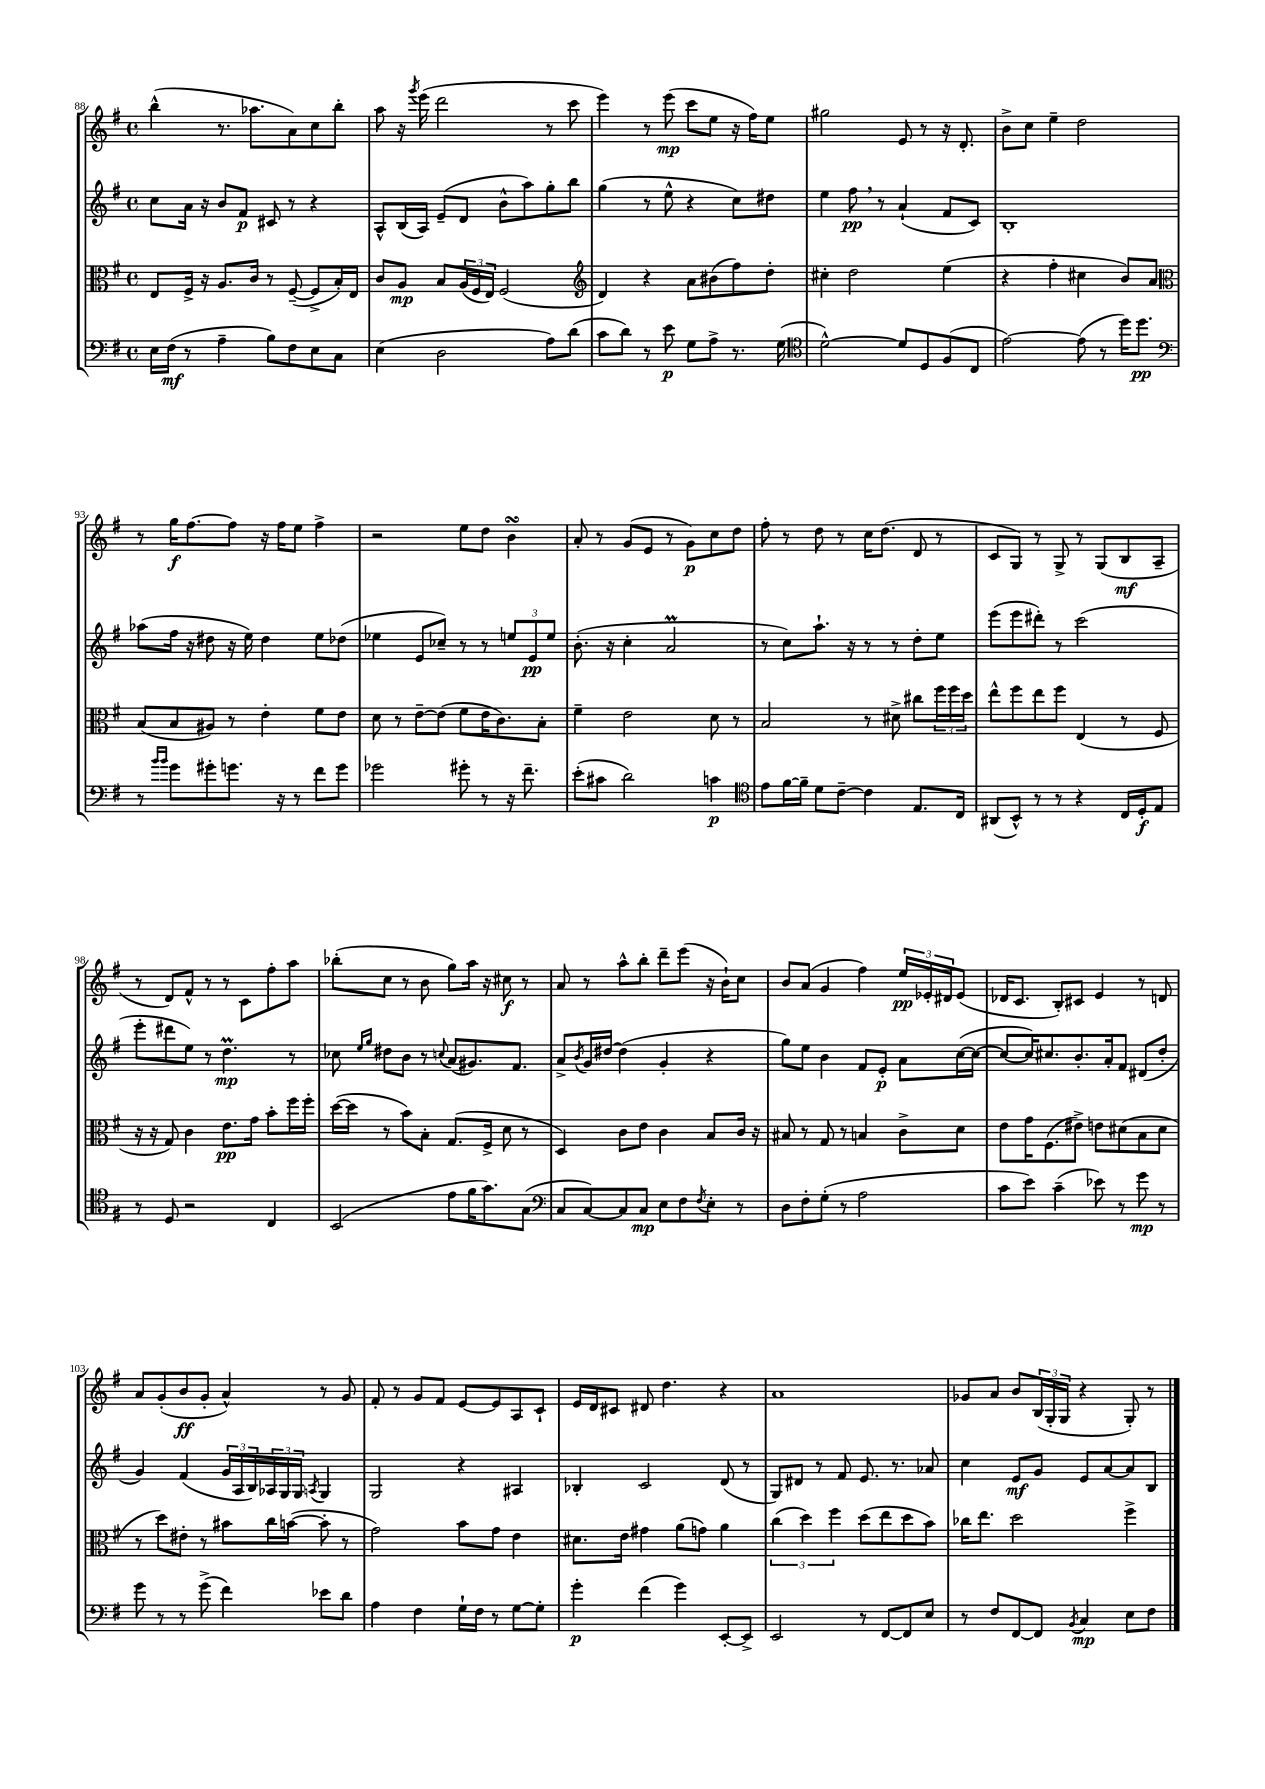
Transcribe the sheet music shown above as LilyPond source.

<<
\new StaffGroup <<
\new Staff = "s0" {
    \clef treble \key g \major \defaultTimeSignature \time 4/4
    b''4-^( r8. aes''8. a'8) c''8 b''8-. |
    a''8 r16 \acciaccatura { g'''8 } e'''16( d'''2 r8 c'''8 |
    e'''4) r8 e'''8\mp( c'''8 e''8 r16 fis''16) e''8 |
    gis''2 e'8 r8 r16 d'8.-. |
    b'8-> c''8 e''4-- d''2 |
    r8 g''16\f fis''8.~ fis''8 r16 fis''16 e''8 fis''4-> |
    r2 e''8 d''8 b'4\turn |
    a'8-. r8 g'8( e'8 r8 g'8\p) c''8 d''8 |
    fis''8-. r8 d''8 r8 c''16 d''8.( d'8 r8 |
    c'8 g8) r8 g8-> r8 g8( b8\mf a8-- |
    r8 d'8) fis'8-^ r8 r8 c'8 fis''8-. a''8 |
    bes''8-.( c''8 r8 b'8 g''8) a''16 r16 cis''8\f r8 |
    a'8 r8 a''8-^ b''8-. d'''8-- e'''8( r16 b'16-!) c''8 |
    b'8 a'8( g'4 fis''4) \tuplet 3/2 { e''16\pp ees'16-. dis'16 } ees'8( |
    des'16 c'8. b8-.) cis'8 e'4 r8 d'8 |
    a'8 g'8-.( b'8\ff g'8-. a'4-^) r8 g'8 |
    fis'8-. r8 g'8 fis'8 e'8~ e'8 a8 c'8-! |
    e'16 d'16 cis'8 dis'8 d''4. r4 |
    a'1 |
    ges'8 a'8 b'8 \tuplet 3/2 { b16( g16-. g16 } r4 g8-.) r8 \bar "|." |
}
\new Staff = "s1" {
    \clef treble \key g \major \defaultTimeSignature \time 4/4
    c''8 a'16 r16 b'8 fis'8\p cis'8 r8 r4 |
    a8-^ b16( a16) e'8--( d'8 b'8-^ a''8) g''8-. b''8 |
    g''4( r8 e''8-^ r4 c''8) dis''8 |
    e''4 fis''8\pp \breathe r8 a'4-!( fis'8 c'8) |
    b1-. |
    aes''8( fis''16 r16 dis''8 r16 e''16) dis''4 e''8 des''8( |
    ees''4 e'8 ces''8--) r8 r8 \tuplet 3/2 { e''8 e'8\pp e''8 } |
    b'8.-.( r16 c''4-. a'2\prall |
    r8 c''8) a''8.-! r16 r8 r8 d''8-. e''8 |
    e'''8( e'''8 dis'''8-.) r8 c'''2( |
    e'''8-. dis'''8 e''8) r8 d''4.\prall\mp r8 |
    ces''8 \grace { e''16 g''16 } dis''8 b'8 r8 \appoggiatura { c''8 } a'8( gis'8.) fis'8. |
    a'8-> \acciaccatura { b'8 } g'16 dis''16~ dis''4( g'4-. r4 |
    g''8) e''8 b'4 fis'8 e'8-.\p a'8 c''16~( c''16~ |
    c''8~ c''16) cis''8. b'8.-. a'16-. fis'8 dis'8( d''8-. |
    g'4) fis'4( \tuplet 3/2 { g'16 a16 b16) } \tuplet 3/2 { aes16 g16 g16 } \acciaccatura { a8 } g4 |
    g2 r4 ais4 |
    bes4-. c'2 d'8( r8 |
    g8) dis'8 r8 fis'8 e'8. r8. aes'8 |
    c''4 e'8\mf g'8 e'8 a'8~ a'8 b8 \bar "|." |
}
\new Staff = "s2" {
    \clef alto \key g \major \defaultTimeSignature \time 4/4
    e8 fis16-> r16 a8. c'16 r8 fis8~--( fis8-> b16-.) e16 |
    c'8 a8\mp b8 \tuplet 3/2 { a16( fis16 e16) } fis2( |
    \clef treble d'4) r4 a'8 bis'8( fis''8) d''8-. |
    cis''4-. d''2 e''4( |
    r4 fis''4-. cis''4 b'8) a'8 |
    \clef alto b8( b8 ais8) r8 e'4-. fis'8 e'8 |
    d'8 r8 e'8~-- e'8( fis'8 e'16 c'8.) b8-. |
    fis'4-- e'2 d'8 r8 |
    b2 r8 dis'8-> cis''8 \tuplet 3/2 { fis''16 fis''16 d''16 } |
    e''8-^ fis''8 e''8 fis''8 e4( r8 fis8 |
    r16 r16 g8) c'4 e'8.\pp g'16 b'8-. fis''16 fis''16-. |
    d''16~( d''16 r8 b'8) b8-. g8.( fis16-> d'8 r8 |
    d4) c'8 e'8 c'4 b8 c'16 r16 |
    bis8 r8 g8 r8 b4 c'8-> d'8 |
    e'8 g'16 fis8.( eis'8->) e'8 dis'8( b8 dis'8 |
    r8 d''8) eis'8-. r8 bis'8 c''16 b'16~( b'8-. r8 |
    g'2) b'8 g'8 e'4 |
    dis'8. e'16 gis'4 a'8( g'8) a'4 |
    \tuplet 3/2 { c''4( d''4) fis''4 } d''8( e''8 d''8 b'8) |
    ces''16 e''8. d''2 fis''4-> \bar "|." |
}
\new Staff = "s3" {
    \clef bass \key g \major \defaultTimeSignature \time 4/4
    e16 fis16\mf( r8 a4-- b8) fis8 e8 c8 |
    e4( d2 a8) d'8( |
    c'8 d'8) r8 e'8\p g8 a8-> r8. g16( |
    \clef tenor d'2~-^) d'8 d8 fis8( c8 |
    e'2~) e'8( r8 d''16) d''8.\pp |
    \clef bass r8 \grace { b'16 b'16 } g'8 gis'8-. g'8. r16 r8 fis'8 g'8 |
    ges'2 gis'8-. r8 r16 fis'8.-- |
    e'8-.( cis'8 d'2) c'4\p |
    \clef tenor e'8 fis'16~ fis'16-- d'8 c'8~-- c'4 e8. c16 |
    ais,8( b,8-^) r8 r8 r4 c16 d16-.\f e8 |
    r8 d8 r2 c4 |
    b,2( e'8 fis'16 g'8.) g8( |
    \clef bass c8 c8~) c8 c8\mp e8 fis8 \acciaccatura { fis8 } e8-. r8 |
    d8 fis8-. g8-.( r8 a2 |
    c'8 e'8) c'4--( ees'8) r8 g'8\mp r8 |
    g'8 r8 r8 g'8->( fis'4) ees'8 d'8 |
    a4 fis4 g16-! fis16 r8 g8~ g8-. |
    g'4-.\p fis'4( g'4) e,8~-. e,8-> |
    e,2 r8 fis,8~ fis,8 e8 |
    r8 fis8 fis,8~ fis,8 \acciaccatura { b,8 } c4\mp e8 fis8 \bar "|." |
}
>>
>>
\layout { \context { \Score currentBarNumber = #88 } }
